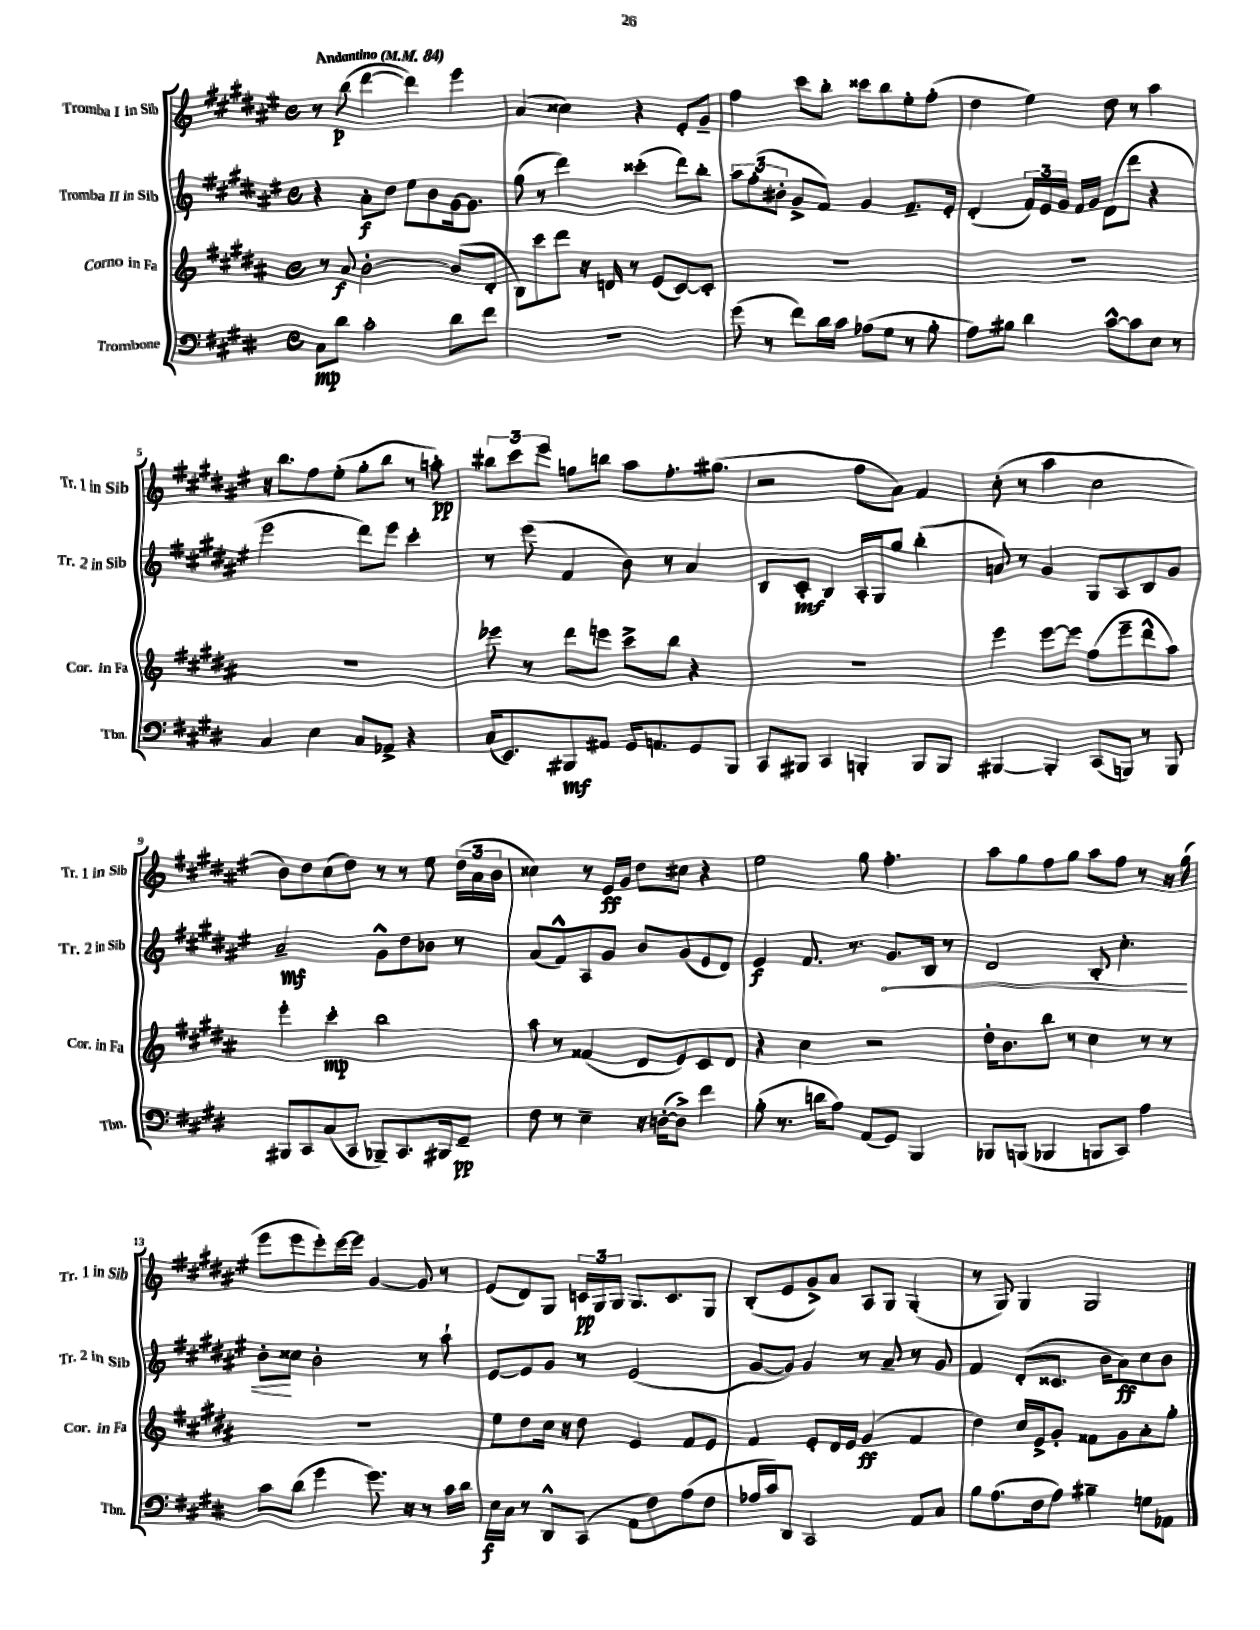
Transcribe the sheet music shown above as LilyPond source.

<<
\new StaffGroup <<
\new Staff = "s0" \with { instrumentName = "Tromba I in Sib" shortInstrumentName = "Tr. 1 in Sib" } {
    \clef treble \key fis \major \defaultTimeSignature \time 4/4 \tempo "Andantino" 4 = 84
    \autoBeamOff r8 b''8\p( dis'''4~ dis'''4) eis'''4 |
    ais'4( cisis''4) r4 eis'8[-. gis'8]-- |
    fis''4 cis'''8[ b''8]-. cisis'''8[ b''8 eis''8-. fis''8]-.( |
    dis''4 eis''4) dis''8 r8 ais''4 |
    r16 b''8.[ fis''8 eis''8]-.( gis''8[-. b''8] r8 a''8-.\pp) |
    \tuplet 3/2 { bis''8[ cis'''8 eis'''8] } g''8[ b''8] ais''8[ fis''8.-. gis''8.]( |
    r2 fis''8[ ais'8]) fis'4 |
    cis''8-.( r8 ais''4 cis''2 |
    b'8[) dis''8 cis''8( dis''8]) r8 r8 eis''8 \tuplet 3/2 { dis''16[( ais'16 b'16] } |
    cisis''4) r8 eis'16[\ff gis'16] dis''8[ cis''8] r4 |
    eis''2 gis''8 fis''4.-. |
    ais''8[ gis''8 fis''8 gis''8] ais''8[ fis''8] r8 r16 gis''16( |
    eis'''8[ eis'''8 eis'''8-.) eis'''16~ eis'''16] gis'4~ gis'8 r8 |
    eis'8[( dis'8) gis8] \tuplet 3/2 { c'16[\pp gis16 gis16] } gis8.[ c'8. gis8] |
    b8[-.( eis'8 gis'8->) ais'8] ais8[ gis8] gis4-.( |
    r8 gis8) gis4 gis2 \bar "|." |
}
\new Staff = "s1" \with { instrumentName = "Tromba II in Sib" shortInstrumentName = "Tr. 2 in Sib" } {
    \clef treble \key fis \major \defaultTimeSignature \time 4/4
    \autoBeamOff r4 ais'8[-.\f dis''8] eis''8[ b'8 gis'16~ gis'8.] |
    gis''8( r8 dis'''4) cisis'''4-.( dis'''8[) b''8]-. |
    \tuplet 3/2 { ais''8[ fis''8-.( bis'8]-. } gis'8[-> fis'8]) gis'4 fis'8.[-- eis'16]-. |
    dis'4-.( \tuplet 3/2 { fis'16[) eis'16 gis'16] } fis'16[ gis'16] dis'8[( dis'''8] r4 |
    eis'''2 dis'''8[) eis'''8] cis'''4-. |
    r8 eis'''8( fis'4 b'8) r8 ais'4 |
    b8[ cis'8]-.\mf b4 ais16[-. gis16 gis''8] b''4-.( |
    a'8) r8 gis'4 gis8[ ais8 b8 gis'8] |
    ais'2--\mf gis'8[-^ dis''8 bes'8] r8 |
    ais'8[( fis'8-^) ais8 gis'8] b'8[ gis'8( eis'8 dis'8]) |
    eis'4\f fis'8. r8. \once \override Hairpin.circled-tip = ##t gis'8.[\< b16] r8 |
    dis'2 b8-. cis''4.-. |
    b'8[-.\! cisis''8] b'2-. r8 ais''8-! |
    eis'8[~ eis'8 gis'8] r8 eis'2( |
    gis'8[~ gis'8]) gis'4 r8 ais'8-- r8 gis'8 |
    fis'4 dis'8[-.( cisis'8.] b'16[ ais'8\ff) cis''8 b'8] \bar "|." |
}
\new Staff = "s2" \with { instrumentName = "Corno in Fa" shortInstrumentName = "Cor. in Fa" } {
    \clef treble \key b \major \defaultTimeSignature \time 4/4
    \autoBeamOff r8 ais'8\f b'2~-. b'8[( dis'8]-. |
    b8[) cis'''8 dis'''8] r16 d'16 r8 e'8[( cis'8~) cis'8]-. |
    R1 |
    R1 |
    R1 |
    ees'''8 r8 dis'''8[ e'''8] cis'''8[-> b''8] r4 |
    R1 |
    e'''4 e'''8[~ e'''8] fis''8[( e'''8-- dis'''8-^ ais''8]) |
    e'''4-. cis'''4-.\mp b''2 |
    ais''8 r8 fisis'4( dis'8[ e'8) cis'8 dis'8] |
    r4 cis''4 r2 |
    dis''16[-. b'8. b''8] r8 cis''4 r8 r8 |
    R1 |
    e''8[ dis''8 cis''16] r16 dis''8 e'4 fis'8[ e'8] |
    fis'4 e'8[-. dis'16 e'16] gis'4\ff( fis'4 |
    dis''4) cis''16[ e'16-> gis'8]-. fisis'8[ gis'8 ais'8-. gis''8]-. \bar "|." |
}
\new Staff = "s3" \with { instrumentName = "Trombone" shortInstrumentName = "Tbn." } {
    \clef bass \key e \major \defaultTimeSignature \time 4/4
    \autoBeamOff cis8[\mp dis'8] cis'2-. dis'8[ fis'8] |
    r1 |
    gis'8( r8 fis'8[) dis'16 cis'16] aes8[( gis8] r8 b8-. |
    a8[) bis8] dis'4 cis'8[~-^ cis'8 e8] r8 |
    cis4 e4 cis8[ aes,8]-> r4 |
    cis16[( e,8.) bis,,8\mf ais,8] gis,16[ a,8. gis,8 bis,,8] |
    cis,8[ bis,,8] cis,4 b,,4-. b,,8[ b,,8] |
    bis,,4~ bis,,4-. cis,8[( b,,8]) r8 b,,8 |
    bis,,8[ cis,8 cis8( cis,8] bes,,8[--) cis,8. bis,,16 gis,8]--\pp |
    fis8 r8 e4-- r16 d16[~-.( d8]->) fis'4 |
    b8-.( r8. d'16[ a8]) a,8[( gis,8]) b,,4 |
    bes,,8[ b,,8]( bes,,4 b,,8[ cis,8]) a4 |
    cis'8[ dis'8]( gis'4 gis'8.) r16 r8 cis'16[ dis'16] |
    e16[\f cis16] r8 dis,8[-^ cis,8]( a,8[ fis8) a8( fis8] |
    aes16[ cis'16) dis,8] cis,2 a,8[ cis8] |
    b8[ a8.( fis16 a8]) bis4-- g8[ aes,8] \bar "|." |
}
>>
>>
